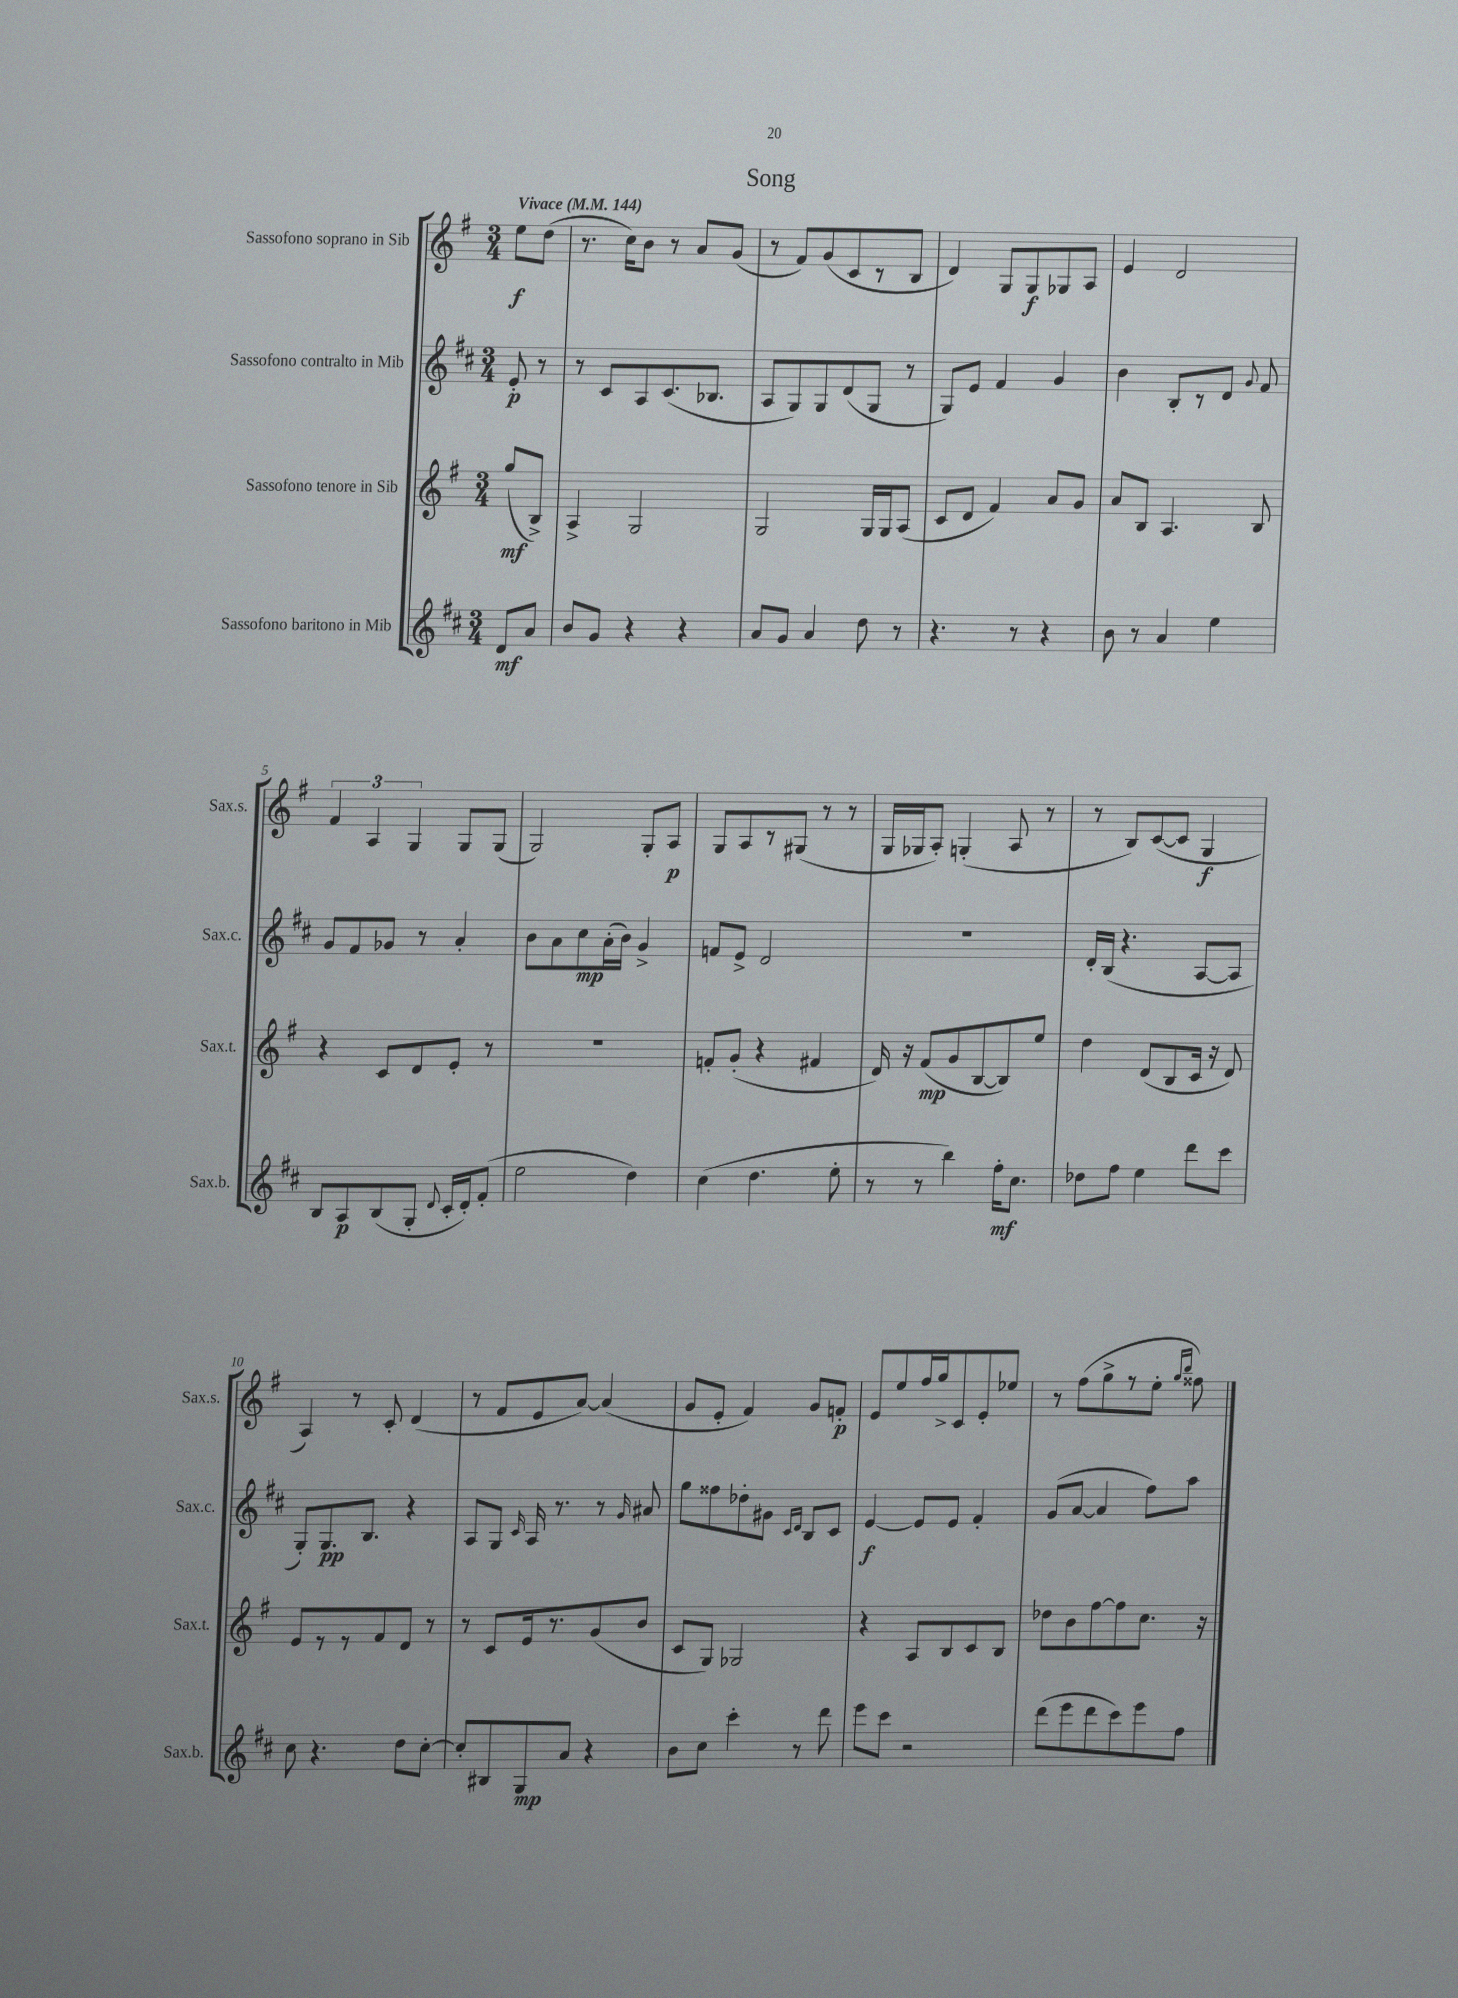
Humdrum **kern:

**kern	**kern	**kern	**kern
*staff4	*staff3	*staff2	*staff1
*clefG2	*clefG2	*clefG2	*clefG2
*k[f#c#]	*k[f#]	*k[f#c#]	*k[f#]
*M3/4	*M3/4	*M3/4	*M3/4
*MM144	*MM144	*MM144	*MM144
8d	(8gg	8e'	8ee
8a	8B^)	8r	(8dd
=	=	=	=
8b	4A^	8r	8.r
8g	.	8c#	.
.	.	.	16cc)
4r	2G	8A	8b
.	.	(8.c#	8r
4r	.	.	8a
.	.	8.B-	.
.	.	.	(8g
=	=	=	=
8a	2G	8A	8r
8g	.	8G)	8f#)
4a	.	8G	(8g
.	.	(8d	8c
8dd	16G	8G	8r
.	16G	.	.
8r	(8A	8r	8B
=	=	=	=
4.r	8c	8G)	4d)
.	8d	8e	.
.	4f#)	4f#	8G
8r	.	.	8G
4r	8a	4g	8G-
.	8g	.	8A
=	=	=	=
8b	8a	4b	4e
8r	8B	.	.
4a	4.A	8B'	2d
.	.	8r	.
4ee	.	8d	.
.	.	8qqg	.
.	8B	8f#	.
=	=	=	=
8B	4r	8g	6f#
8A	.	8f#	.
.	.	.	6A
(8B	8c	8g-	.
.	.	.	6G
8G'	8d	8r	.
8qqd	.	.	.
16c#'	8e'	4a'	8G
16d')	.	.	.
(8f#'	8r	.	(8G
=	=	=	=
2ee	2.r	8b	2G)
.	.	8a	.
.	.	8cc#	.
.	.	(16a'	.
.	.	16b)	.
4dd)	.	4g^	8G'
.	.	.	8A
=	=	=	=
(4cc#	8f'	8f	8G
.	(8g'	8e^	8A
4.dd	4r	2d	8r
.	.	.	(8G#
.	4f#	.	8r
8ee'	.	.	8r
=	=	=	=
8r	16d)	2.r	16G
.	16r	.	16G-
8r	(8f#	.	8A')
4bb)	8g	.	(4G'
.	[8B	.	.
16ff#'	8B])	.	8A
8.cc#	.	.	.
.	8ee	.	8r
=	=	=	=
8dd-	4dd	16d'	8r
.	.	(16B	.
8ff#	.	4.r	8B)
4ee	(8d	.	([8c
.	8B	.	8c]
8ddd	16c	[8A	4G
.	16r	.	.
8ccc#	8d)	8A]	.
=	=	=	=
8cc#	8e	8G')	4A)
4.r	8r	8.G	.
.	8r	.	8r
.	.	8.B	.
.	8f#	.	8c'
8dd	8d	4r	(4d
[8cc#'	8r	.	.
=	=	=	=
8cc#']	8r	8A	8r
8B#	8c	8G	8f#
.	.	16qqc#	.
8G	16e	16A	8e
.	8.r	8.r	.
8a	.	.	[8a)
4r	(8g	8r	(4a]
.	.	16qqg	.
.	8b	8a#	.
=	=	=	=
8b	8c	8gg	8g
8cc#	8G)	8ff##	8e'
4ccc#'	2G-	8dd-'	4f#)
.	.	8g#	.
.	.	16qqc#	.
.	.	16qqd	.
8r	.	8B	8g
8ddd	.	8c#	8f'
=	=	=	=
8eee	4r	[4e	8e
8ccc#	.	.	8ee
2r	8A	8e]	16ff#
.	.	.	16gg^
.	8B	8e	8c
.	8c	4f#'	8e'
.	8B	.	8ee-
=	=	=	=
(8ddd	8dd-	(8g	8r
8eee	8b	[8a	(8ff#
8ddd	[8ff#	4a]	8gg^
8ccc#)	8ff#]	.	8r
8eee	8.cc	8ff#)	8ee'
.	.	.	16qqgg
.	.	.	16qqbb
8ff#	.	8aa	8ff##)
.	16r	.	.
==	==	==	==
*-	*-	*-	*-
